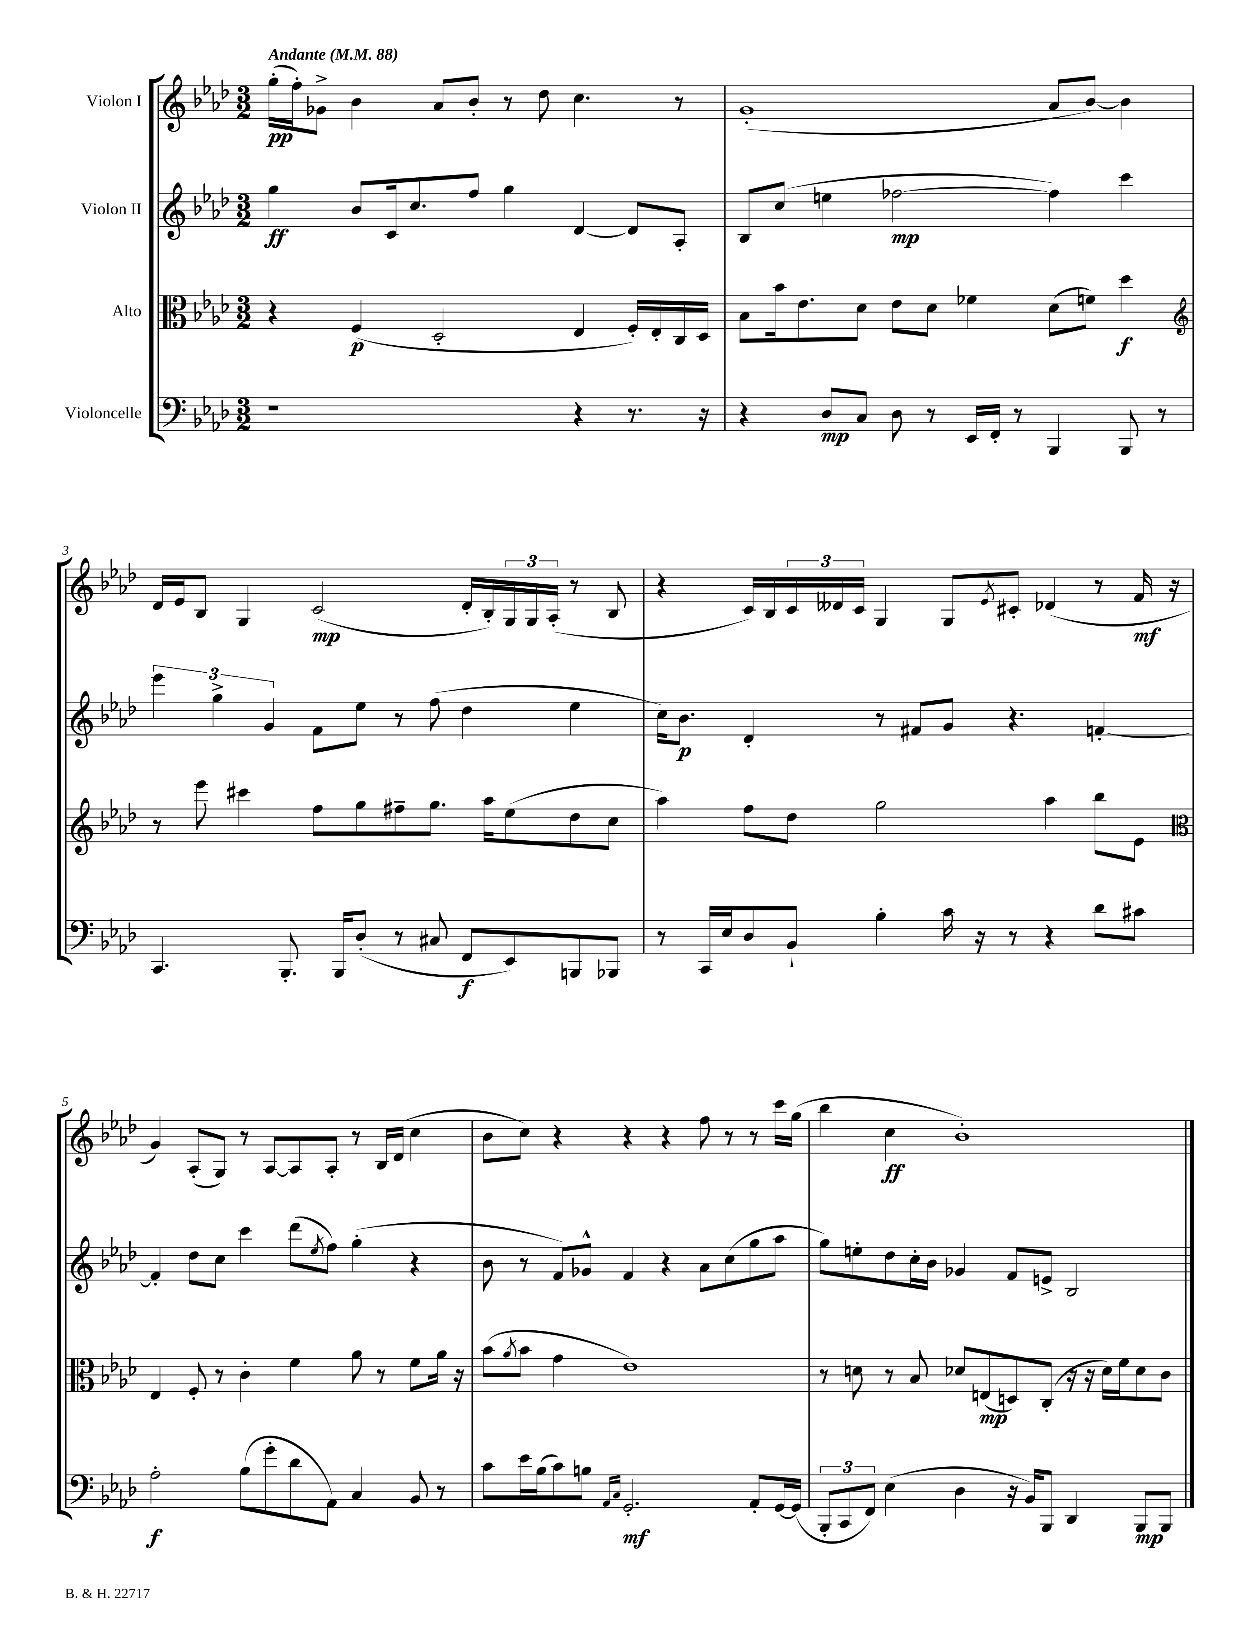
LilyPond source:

<<
\new StaffGroup <<
\new Staff = "s0" \with { instrumentName = "Violon I" } {
    \clef treble \key aes \major \numericTimeSignature \time 3/2 \tempo "Andante" 4 = 88
    g''16-.\pp( f''16-.) ges'8-> bes'4 aes'8 bes'8-. r8 des''8 c''4. r8 |
    g'1-.( aes'8 bes'8~) bes'4 |
    des'16 ees'16 bes8 g4 c'2\mp( des'16-. bes16-.) \tuplet 3/2 { g16 g16 aes16-.( } r8 bes8 |
    r4 c'16) bes16 \tuplet 3/2 { c'16 deses'16 c'16 } g4 g8 \acciaccatura { ees'8 } cis'8-. des'4( r8 f'16\mf r16 |
    g'4) aes8-.( g8) r8 aes8~ aes8 aes8-. r8 bes16 des'16( c''4 |
    bes'8 c''8) r4 r4 r4 f''8 r8 r8 c'''16 g''16( |
    bes''4 c''4\ff bes'1-.) \bar "|." |
}
\new Staff = "s1" \with { instrumentName = "Violon II" } {
    \clef treble \key aes \major \numericTimeSignature \time 3/2
    g''4\ff bes'8 c'16 c''8. f''8 g''4 des'4~ des'8 aes8-. |
    bes8 c''8( e''4 fes''2~\mp fes''4) c'''4 |
    \tuplet 3/2 { ees'''4 g''4-> g'4 } f'8 ees''8 r8 f''8( des''4 ees''4 |
    c''16) bes'8.\p des'4-. r8 fis'8 g'8 r4. f'4~-. |
    f'4-. des''8 c''8 c'''4 des'''8( \acciaccatura { ees''8 } f''8) g''4-.( r4 |
    bes'8 r8 f'8) ges'8-^ f'4 r4 aes'8 c''8( g''8 aes''8 |
    g''8) e''8-. des''8 c''16-. bes'16 ges'4 f'8 e'8-> bes2 \bar "|." |
}
\new Staff = "s2" \with { instrumentName = "Alto" } {
    \clef alto \key aes \major \numericTimeSignature \time 3/2
    r4 f4\p( des2-. ees4 f16-.) ees16-. c16 des16 |
    bes8 bes'16 ees'8. des'8 ees'8 des'8 fes'4 des'8( f'8) des''4\f |
    \clef treble r8 ees'''8 cis'''4 f''8 g''8 fis''8-- g''8. aes''16 ees''8( des''8 c''8 |
    aes''4) f''8 des''8 g''2 aes''4 bes''8 ees'8 |
    \clef alto ees4 f8-. r8 c'4-. f'4 aes'8 r8 f'8 aes'16 r16 |
    bes'8( \acciaccatura { aes'8 } bes'8 g'4 ees'1) |
    r8 d'8 r8 bes8 des'8 e8\mp( d8) c8-.( r16 r16 des'16) f'16 des'8 c'8 \bar "|." |
}
\new Staff = "s3" \with { instrumentName = "Violoncelle" } {
    \clef bass \key aes \major \numericTimeSignature \time 3/2
    r1 r4 r8. r16 |
    r4 des8\mp c8 des8 r8 ees,16 f,16-. r8 bes,,4 bes,,8 r8 |
    c,4. bes,,8.-. bes,,16 des8-.( r8 cis8 f,8\f ees,8) b,,8 bes,,8 |
    r8 c,16 ees16 des8 bes,8-! bes4-. c'16 r16 r8 r4 des'8 cis'8 |
    aes2-.\f bes8( g'8-. des'8 aes,8) c4 bes,8 r8 |
    c'8 ees'16 bes16( c'8) b8 \grace { aes,16 c16 } g,2.-.\mf aes,8-. g,16~ g,16( |
    \tuplet 3/2 { bes,,8-. c,8 f,8) } ees4( des4 r16 bes,16) bes,,8 des,4 bes,,8\mp bes,,8 \bar "|." |
}
>>
>>
